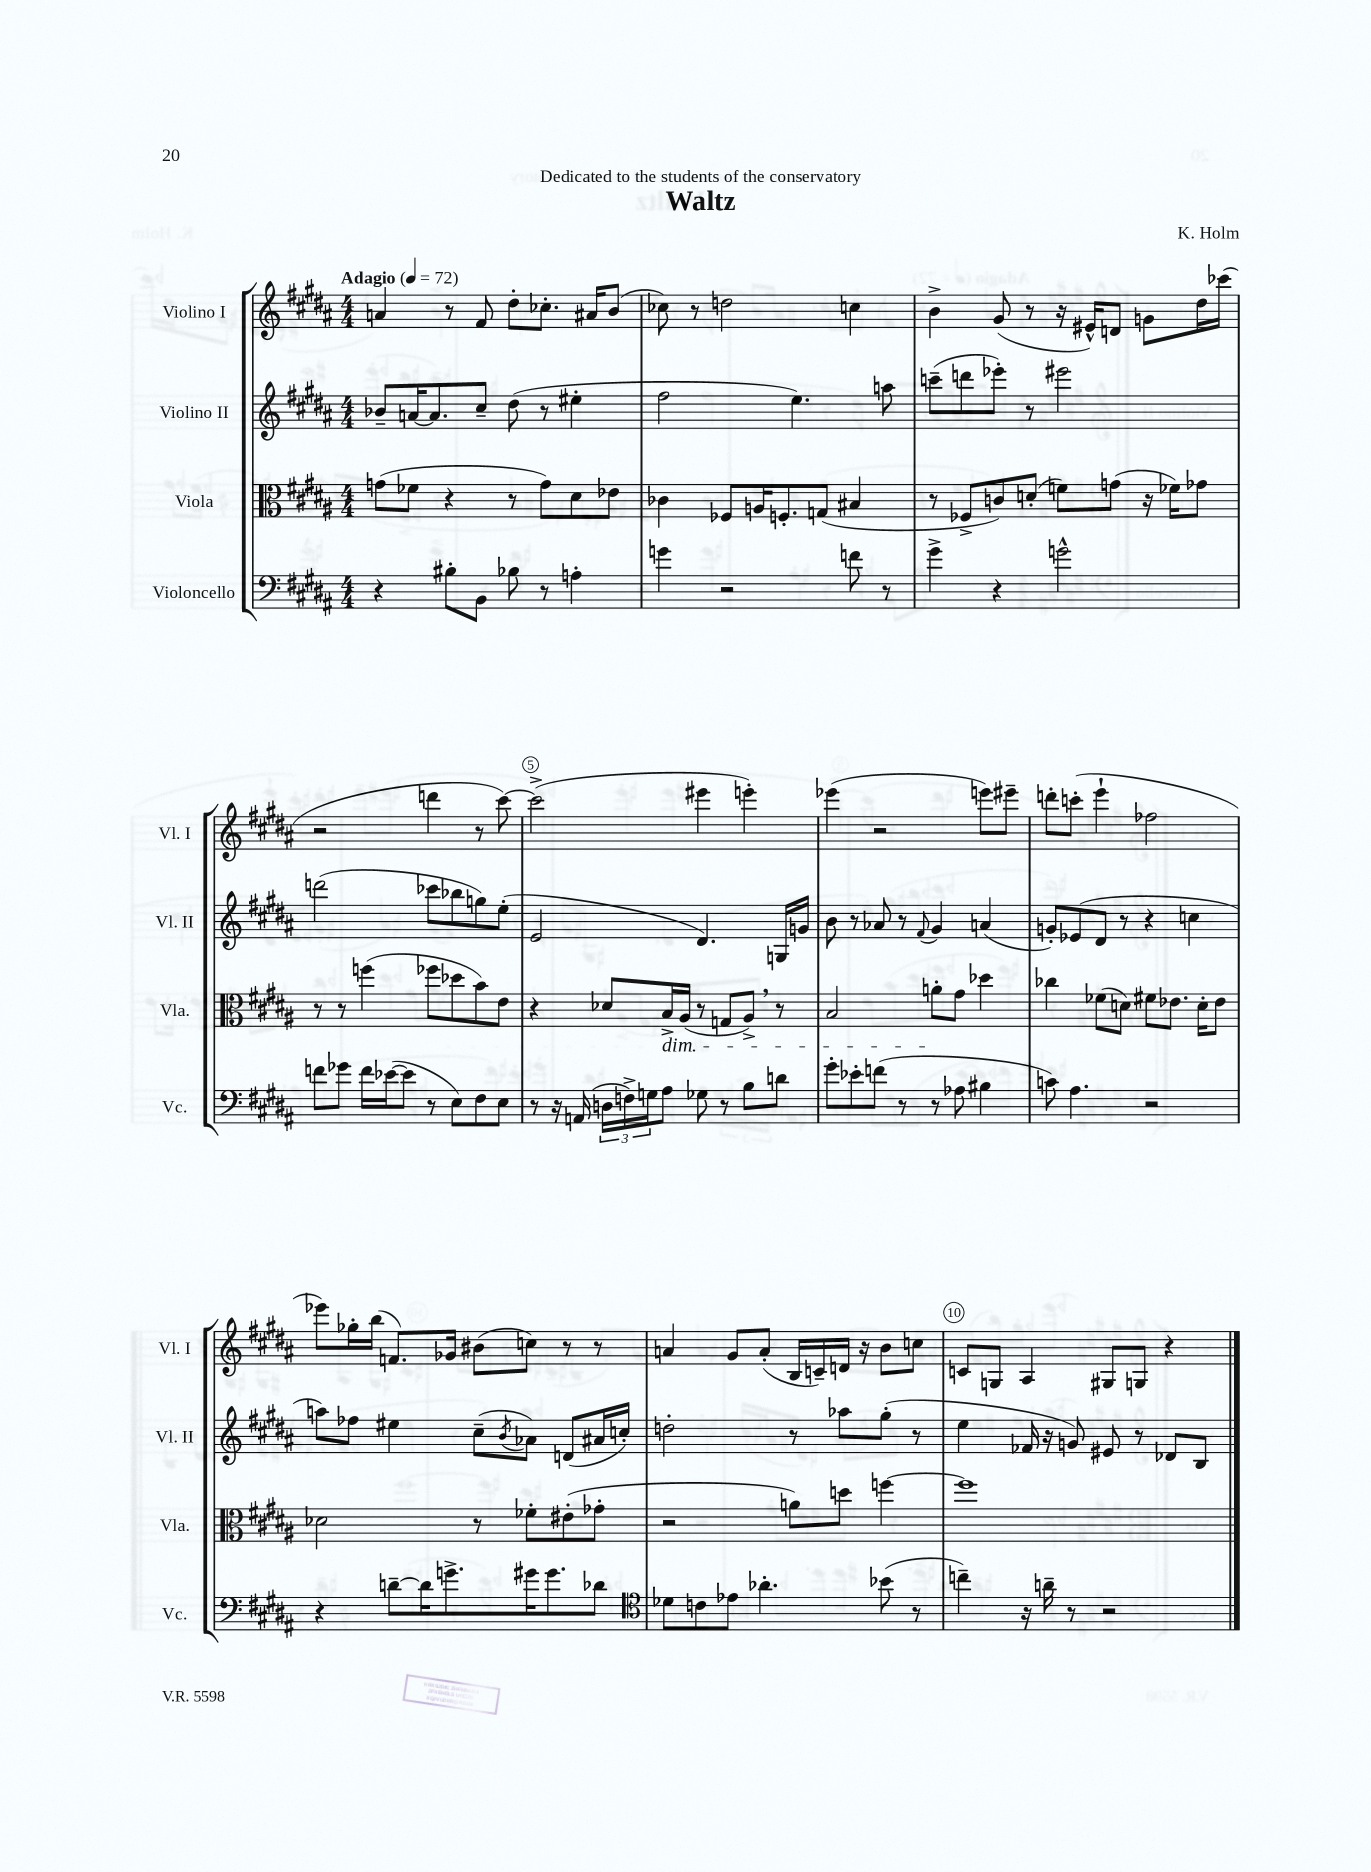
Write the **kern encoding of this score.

**kern	**kern	**kern	**kern
*part4	*part3	*part2	*part1
*staff4	*staff3	*staff2	*staff1
*I"Violoncello	*I"Viola	*I"Violino II	*I"Violino I
*I'Vc.	*I'Vla.	*I'Vl. II	*I'Vl. I
*clefF4	*clefC3	*clefG2	*clefG2
*k[f#c#g#d#a#]	*k[f#c#g#d#a#]	*k[f#c#g#d#a#]	*k[f#c#g#d#a#]
*M4/4	*M4/4	*M4/4	*M4/4
*MM72	*MM72	*MM72	*MM72
=1	=1	=1	=1
!	!	!	!LO:TX:a:B:t=Adagio
4r	(8gn\L	8b-X~/L	4an/
.	8f-X\J	[16an/K	.
.	.	8.a/]	.
8B#X'\L	4r	.	8r
8BB\J	.	8cc#~/J	8f#/
8B-X\	8r	(8dd#\	8dd#'\L
8r	8g\L)	8r	8.cc-X'\J
4An'\	8d#\	4ee#X'\	.
.	.	.	16a#X/KL
.	8e-X\J	.	(8b/J
=2	=2	=2	=2
4gn\	4c-X\	2ff#\	8cc-X\)
.	.	.	8r
2r	8F-X/L	.	2ddn\
.	16An/K	.	.
.	8.Fn'/	.	.
.	.	4.ee\)	.
.	(8Gn/J	.	.
8fn\	4B#X/	.	4ccn\
8r	.	8aan\	.
=3	=3	=3	=3
4g#^\	8r	(8cccn~\L	4b^\
.	8F-X^/L	8dddn\	.
4r	8cn/)	8eee-X'\J)	(8g#/
.	(8dn'/J	8r	8r
2gn^^\	8fn\L)	2eee#X\	16r
.	.	.	16e#X^^/KL)
.	(8gn\J	.	8dn/J
.	16r	.	8gn\L
.	16f-X\KL)	.	.
.	8g-X\J	.	16dd#\L
.	.	.	(16ccc-X\JJ
!!LO:LB:g=z
=4	=4	=4	=4
8fn\L	8r	(2dddn\	2r
8g-X\J	8r	.	.
16f\LL	(4ffn\	.	.
([16e-X\J	.	.	.
8e-\J]	.	.	.
8r	8ff-X\L	8ccc-X\L	4dddn\
8E\L)	8dd-X\	8bb-X\	.
8F#\	8b\)	8ggn\)	8r
8E\J	8e\J	(8ee'\J	[8ccc#\)
=5	=5	=5	=5
8r	4r	2e/	(2ccc#^\]
16r	.	.	.
(16AAn/	.	.	.
24Dn\LL	8d-X/L	.	.
24Fn^\)	.	.	.
24Gn\J	.	.	.
!	!LO:TX:b:i:t=dim.	!	!
8A#\J	16B^/L	.	.
.	(16A#/JJ	.	.
8G-X\	8r	4.d#/)	4eee#X\
8r	8Gn/L	.	.
8B\L	8A#^,/J)	.	4eeen'\)
8dn\J	8r	16Gn/LL	.
.	.	16gn/JJ	.
=6	=6	=6	=6
8g#'\L	2B/	8b\	(4eee-X\
8e-X'\	.	8r	.
(8fn\J	.	8a-X/	2r
8r	.	8r	.
.	.	8qqf#/	.
8r	8an'\L	4g#/	.
8A-X\	8g#\J	.	.
4B#X\	4dd-X\	(4an/	8eeen\L)
.	.	.	8eee#X~\J
=7	=7	=7	=7
8cn\)	4cc-X\	8gn'/L)	8dddn'\L
4.A#\	.	(8e-X/	(8cccn'\J
.	(8f-X\L	8d#/J	4eee`\
.	8dn\J)	8r	.
2r	8f#X\L	4r	2ff-X\
.	8.e-X\J	.	.
.	.	4ccn\	.
.	16d'\KL	.	.
.	8e-\J	.	.
!!LO:LB:g=z
=8	=8	=8	=8
4r	2d-X\	8aan\L)	8eee-X\L)
.	.	8ff-X\J	16gg-X'\L
.	.	.	(16bb\JJ
[8dn~\L	.	4ee#X\	8.fn/L)
16d\K]	.	.	.
8.gn^\	.	.	16g-X/Jk
.	8r	(8cc#~\L	(8b#X\L
.	.	8qb/	.
16g#X\K	8f-X'\L	8a-X\J)	8ccn\J)
8.g#\	.	.	.
.	(8e#X'\	(8dn/L	8r
8d-X\J	8g-X'\J	16a#X/L	8r
.	.	16ccn'/JJ)	.
=9	=9	=9	=9
*clefC4	*	*	*
8d-X\L	2r	2ddn'\	4an/
8cn\	.	.	.
8e-X\J	.	.	8g#/L
4.a-X'\	.	.	(8a'/J
.	8an\L)	8r	16B/LL
.	.	.	16cn~/)
.	8ddn\J	8aa-X\L	16dn/JJ
.	.	.	16r
(8b-X\	[4ffn\	(8gg#'\J	8b\L
8r	.	8r	8ccn\J
=10	=10	=10	=10
4ccn~\)	1ff]	4ee\	8cn/L
.	.	.	8Gn/J
16r	.	16f-X/	4A#/
16an~\	.	16r	.
8r	.	8gn/)	.
2r	.	8e#X/	8G#X/L
.	.	8r	8Gn/J
.	.	8d-X/L	4r
.	.	8B/J	.
==	==	==	==
*-	*-	*-	*-
